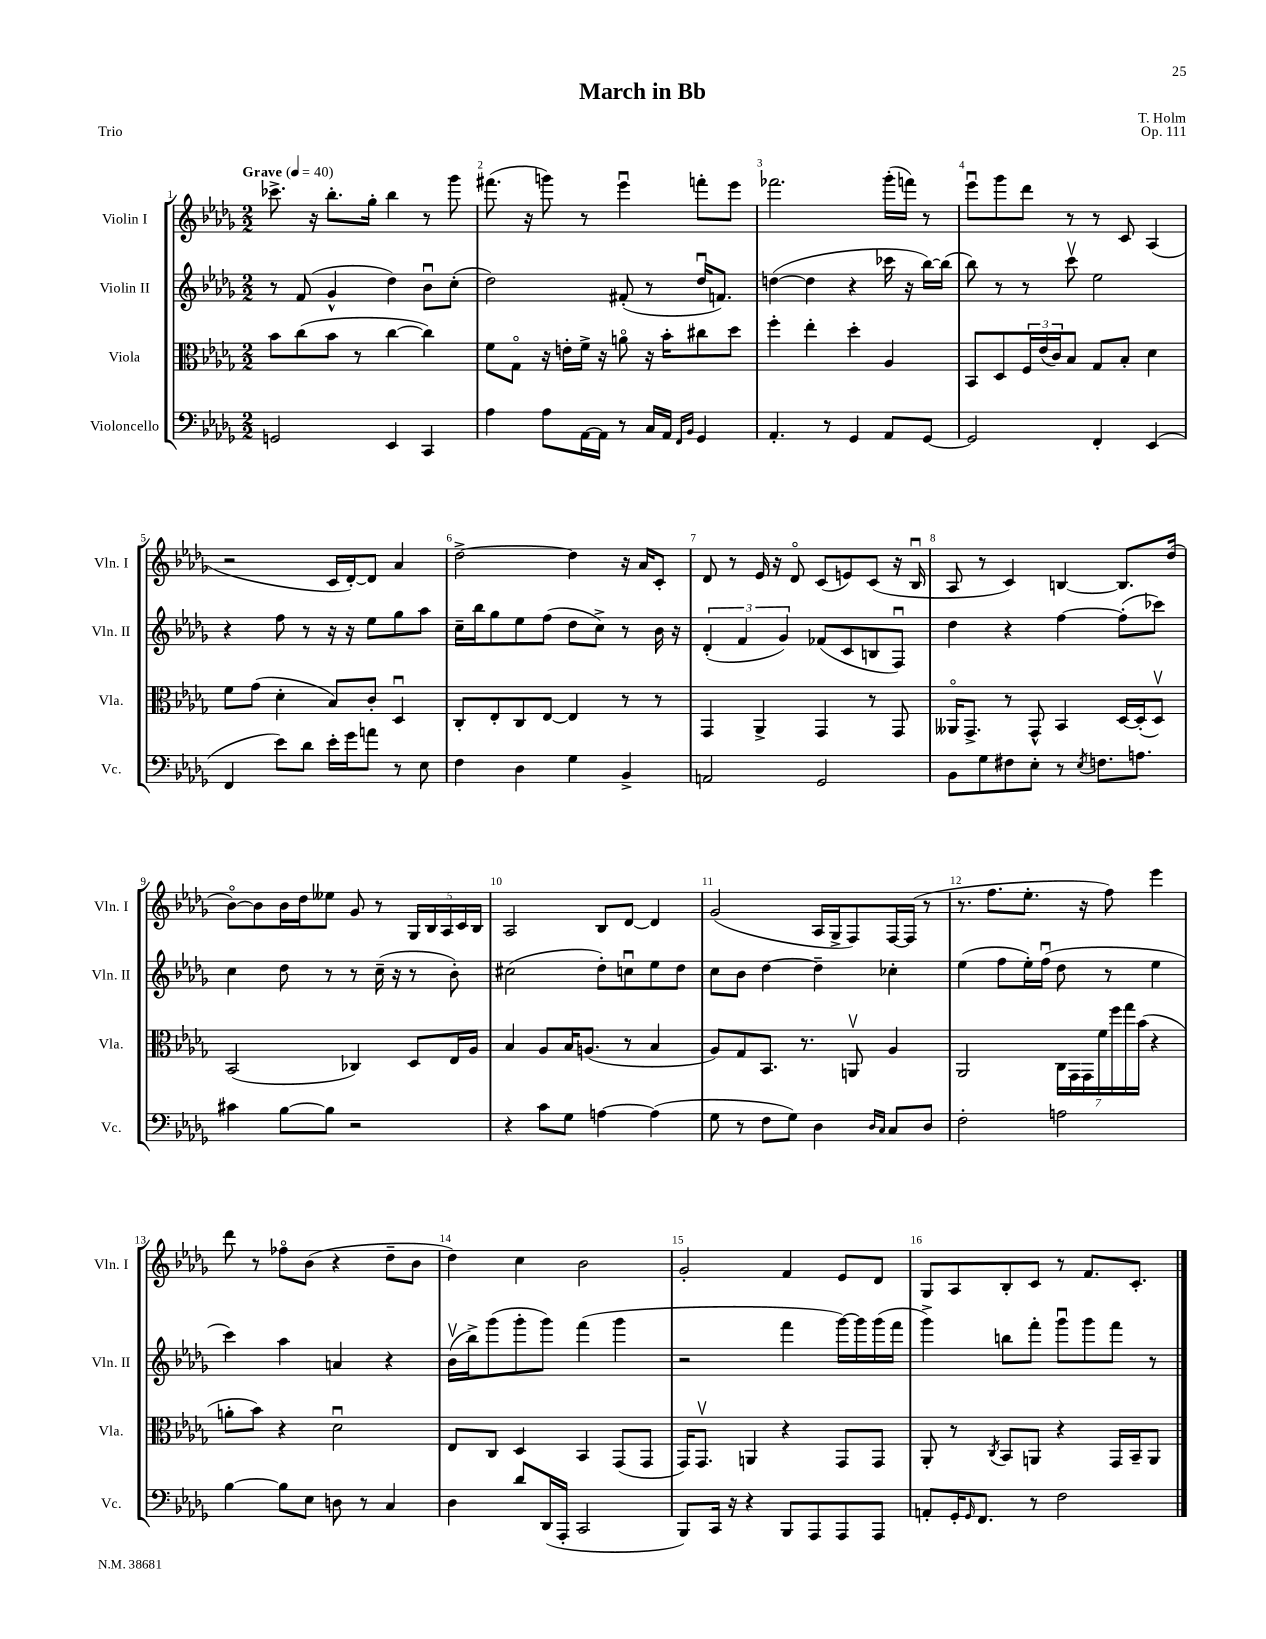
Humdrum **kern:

**kern	**kern	**kern	**kern
*part4	*part3	*part2	*part1
*staff4	*staff3	*staff2	*staff1
*I"Violoncello	*I"Viola	*I"Violin II	*I"Violin I
*I'Vc.	*I'Vla.	*I'Vln. II	*I'Vln. I
*clefF4	*clefC3	*clefG2	*clefG2
*k[b-e-a-d-g-]	*k[b-e-a-d-g-]	*k[b-e-a-d-g-]	*k[b-e-a-d-g-]
*M2/2	*M2/2	*M2/2	*M2/2
*MM40	*MM40	*MM40	*MM40
=1	=1	=1	=1
!	!	!	!LO:TX:a:B:t=Grave
2GGn/	8b-\L	8r	8.ccc-X^\
.	(8cc\	(8f/	.
.	.	.	16r
.	8b-\J	4g-^^/	8.bb-'\L
.	8r	.	.
.	.	.	16gg-'\Jk
4EE-/	[4cc\	4dd-\)	4bb-\
4CC/	4cc\])	8b-u\L	8r
.	.	(8cc'\J	8ggg-\
=2	=2	=2	=2
4A-\	8f\L	2dd-\)	(8.fff#X\
.	8G-\J	.	.
.	.	.	16r
8A-\L	16r	.	8gggn\)
.	16en'\LL	.	.
[16AA-\L	16f^\JJ	.	8r
16AA-\JJ]	16r	.	.
8r	8an\	(8f#X'/	4eee-u\
16C/LL	16r	8r	.
16AA-/JJ	16b-'\KL	.	.
16qqFF/LL	.	.	.
16qqBB-/JJ	.	.	.
4GG-/	8cc#X\	16dd-u/KL	8fffn'\L
.	.	8.fn/J)	.
.	8dd-\J	.	8eee-\J
=3	=3	=3	=3
4.AA-'/	4ff'\	([4ddn\	2.fff-X\
.	4ee-'\	4dd\]	.
8r	.	.	.
4GG-/	4dd-'\	4r	.
8AA-/L	4A-/	16ccc-X\	(16ggg-'\LL
.	.	16r	16fffn\JJ)
[8GG-/J	.	[16bb-\LL)	8r
.	.	(16bb-\JJ]	.
=4	=4	=4	=4
2GG-/]	8BB-/L	8bb-\)	8eee-u\L
.	8D-/	8r	8ggg-\
.	24F/L	8r	8ddd-\J
.	(24e-/	.	.
.	24c/J)	.	.
.	8B-/J	8cccv\	8r
4FF'/	8G-/L	2ee-\	8r
.	8B-'/J	.	8c/
(4EE-/	4d-\	.	(4A-/
!!LO:LB:g=z
=5	=5	=5	=5
4FF/	8f\L	4r	2r
.	(8g-\J	.	.
8e-\L)	4d-'\	8ff\	.
8d-\J	.	8r	.
16e-'\LL	8B-/L)	16r	16c/LL
16g-\J	.	16r	[16d-'/J)
8an\J	8c'/J	8ee-\L	8d-/J]
8r	4D-u/	8gg-\	4a-/
8E-\	.	8aa-\J	.
=6	=6	=6	=6
4F\	8C'/L	16cc~\LL	[2dd-^\
.	.	16bb-\J	.
.	8E-'/	8gg-\	.
4D-\	8C/	8ee-\	.
.	[8E-/J	(8ff\J	.
4G-\	4E-/]	8dd-\L	4dd-\]
.	.	8cc^\J)	.
4BB-^/	8r	8r	16r
.	.	.	16a-/KL
.	8r	16b-\	8c'/J
.	.	16r	.
=7	=7	=7	=7
2AAn/	4GG-/	(6d-'/	8d-/
.	.	.	8r
.	.	6f/	.
.	4AA-^/	.	16e-/
.	.	.	16r
.	.	6g-/)	.
.	.	.	8d-/
2GG-/	4GG-/	(8f-X/L	(8c/L
.	.	8c/	8en/)
.	8r	8Bn/	(8c/J
.	8GG-/	8Fu/J)	16r
.	.	.	16B-u/
=8	=8	=8	=8
8BB-\L	16AA--X/KL	4dd-\	8A-/
.	8.GG-^/J	.	.
8G-\	.	.	8r
8F#X\	8r	4r	4c/)
8E-'\J	8GG-^^/	.	.
8r	4BB-/	[4ff\	[4Bn/
8qE-/	.	.	.
8.Fn\L	.	.	.
.	[16D-/LL	(8ff'\L]	8.B/L]
8.An\J	(16D-'/J]	.	.
.	8D-v/J)	8ccc-X\J)	.
.	.	.	(16dd-/Jk
!!LO:LB:g=z
=9	=9	=9	=9
4c#X\	(2BB-/	4cc\	[8b-\L)
.	.	.	8b-\]
[8B-\L	.	8dd-\	16b-\L
.	.	.	16dd-\J
8B-\J]	.	8r	8ee--X\J
2r	4C-X/)	8r	8g-/
.	.	(16cc~\	8r
.	.	16r	.
.	8D-/L	8r	20G-/LL
.	.	.	20B-/
.	.	.	20A-/
.	16E-/L	8b-'\)	.
.	.	.	20c/
.	16A-/JJ	.	.
.	.	.	20B-/JJ
=10	=10	=10	=10
4r	4B-/	(2cc#X\	2A-/
8c\L	8A-/L	.	.
8G-\J	16B-/K	.	.
.	(8.An/J	.	.
[4An\	.	8dd-'\L)	8B-/L
.	8r	8ccnu\	[8d-/J
(4A\]	4B-/	8ee-\	4d-/]
.	.	8dd-\J	.
=11	=11	=11	=11
8G-\	8A-/L)	8cc\L	(2g-/
8r	8G-/	8b-\J	.
8F\L	8.BB-/J	[4dd-\	.
8G-\J)	.	.	.
.	8.r	.	.
4D-\	.	4dd-~\]	16A-/LL
.	.	.	16G-^/J
.	8AAnv/	.	8F/)
16qqD-/LL	.	.	.
16qqC/JJ	.	.	.
8C/L	4A-/	4cc-X'\	[16F/L
.	.	.	(16F/JJ]
8D-/J	.	.	8r
=12	=12	=12	=12
2F'\	2AA-/	(4ee-\	8.r
.	.	.	8.ff\L
.	.	8ff\L	.
.	.	16ee-'\L)	8.ee-'\J
.	.	(16ffu\JJ	.
2An\	28C\LL	8dd-\	.
.	28GG-\	.	.
.	.	.	16r
.	28GG-\	.	.
.	28f\	.	.
.	.	8r	8ff\)
.	28ff\	.	.
.	28gg-\	.	.
.	(28b-\JJ	.	.
.	4r	4ee-\	4eee-\
!!LO:LB:g=z
=13	=13	=13	=13
[4B-\	8an'\L	4ccc\)	8ddd-\
.	8b-\J)	.	8r
8B-\L]	4r	4aa-\	8ff-X\L
8E-\J	.	.	(8b-\J
8Dn\	2d-u\	4an/	4r
8r	.	.	.
4C/	.	4r	8dd-~\L
.	.	.	8b-\J
=14	=14	=14	=14
4D-\	8E-/L	(16b-v\LL	4dd-\)
.	.	16bb-^\J)	.
.	8C/J	(8ggg-\	.
8d-/L	4D-/	8ggg-'\	4cc\
(16DD-/L	.	8ggg-\J)	.
16AAA-'/JJ	.	.	.
2CC/	4BB-/	(4fff\	2b-\
.	(8GG-/L	4ggg-\	.
.	8GG-/J	.	.
=15	=15	=15	=15
8BBB-/L)	16GG-/KL)	2r	2g-'/
.	8.GG-v/J	.	.
16CC/Jk	.	.	.
16r	.	.	.
4r	4AAn/	.	.
8BBB-/L	4r	4fff\	4f/
8AAA-/	.	.	.
8AAA-/	8GG-/L	[16ggg-\LL)	8e-/L
.	.	16ggg-\]	.
8AAA-/J	8GG-/J	(16ggg-\	8d-/J
.	.	16fff\JJ	.
=16	=16	=16	=16
8AAn'/L	8AA-'/	4ggg-^\)	8G-/L
16GG-'/K	8r	.	8A-/
16qqGG-/	.	.	.
8.FF/J	.	.	.
.	8qC/	.	.
.	8BB-/L	8bbn\L	8B-'/
8r	8AAn/J	8fff'\J	8c/J
2F\	4r	8ggg-u\L	8r
.	.	8ggg-\	8.f/L
.	16GG-/LL	8fff\J	.
.	16BB-~/J	.	8.c'/J
.	8AA/J	8r	.
==	==	==	==
*-	*-	*-	*-
